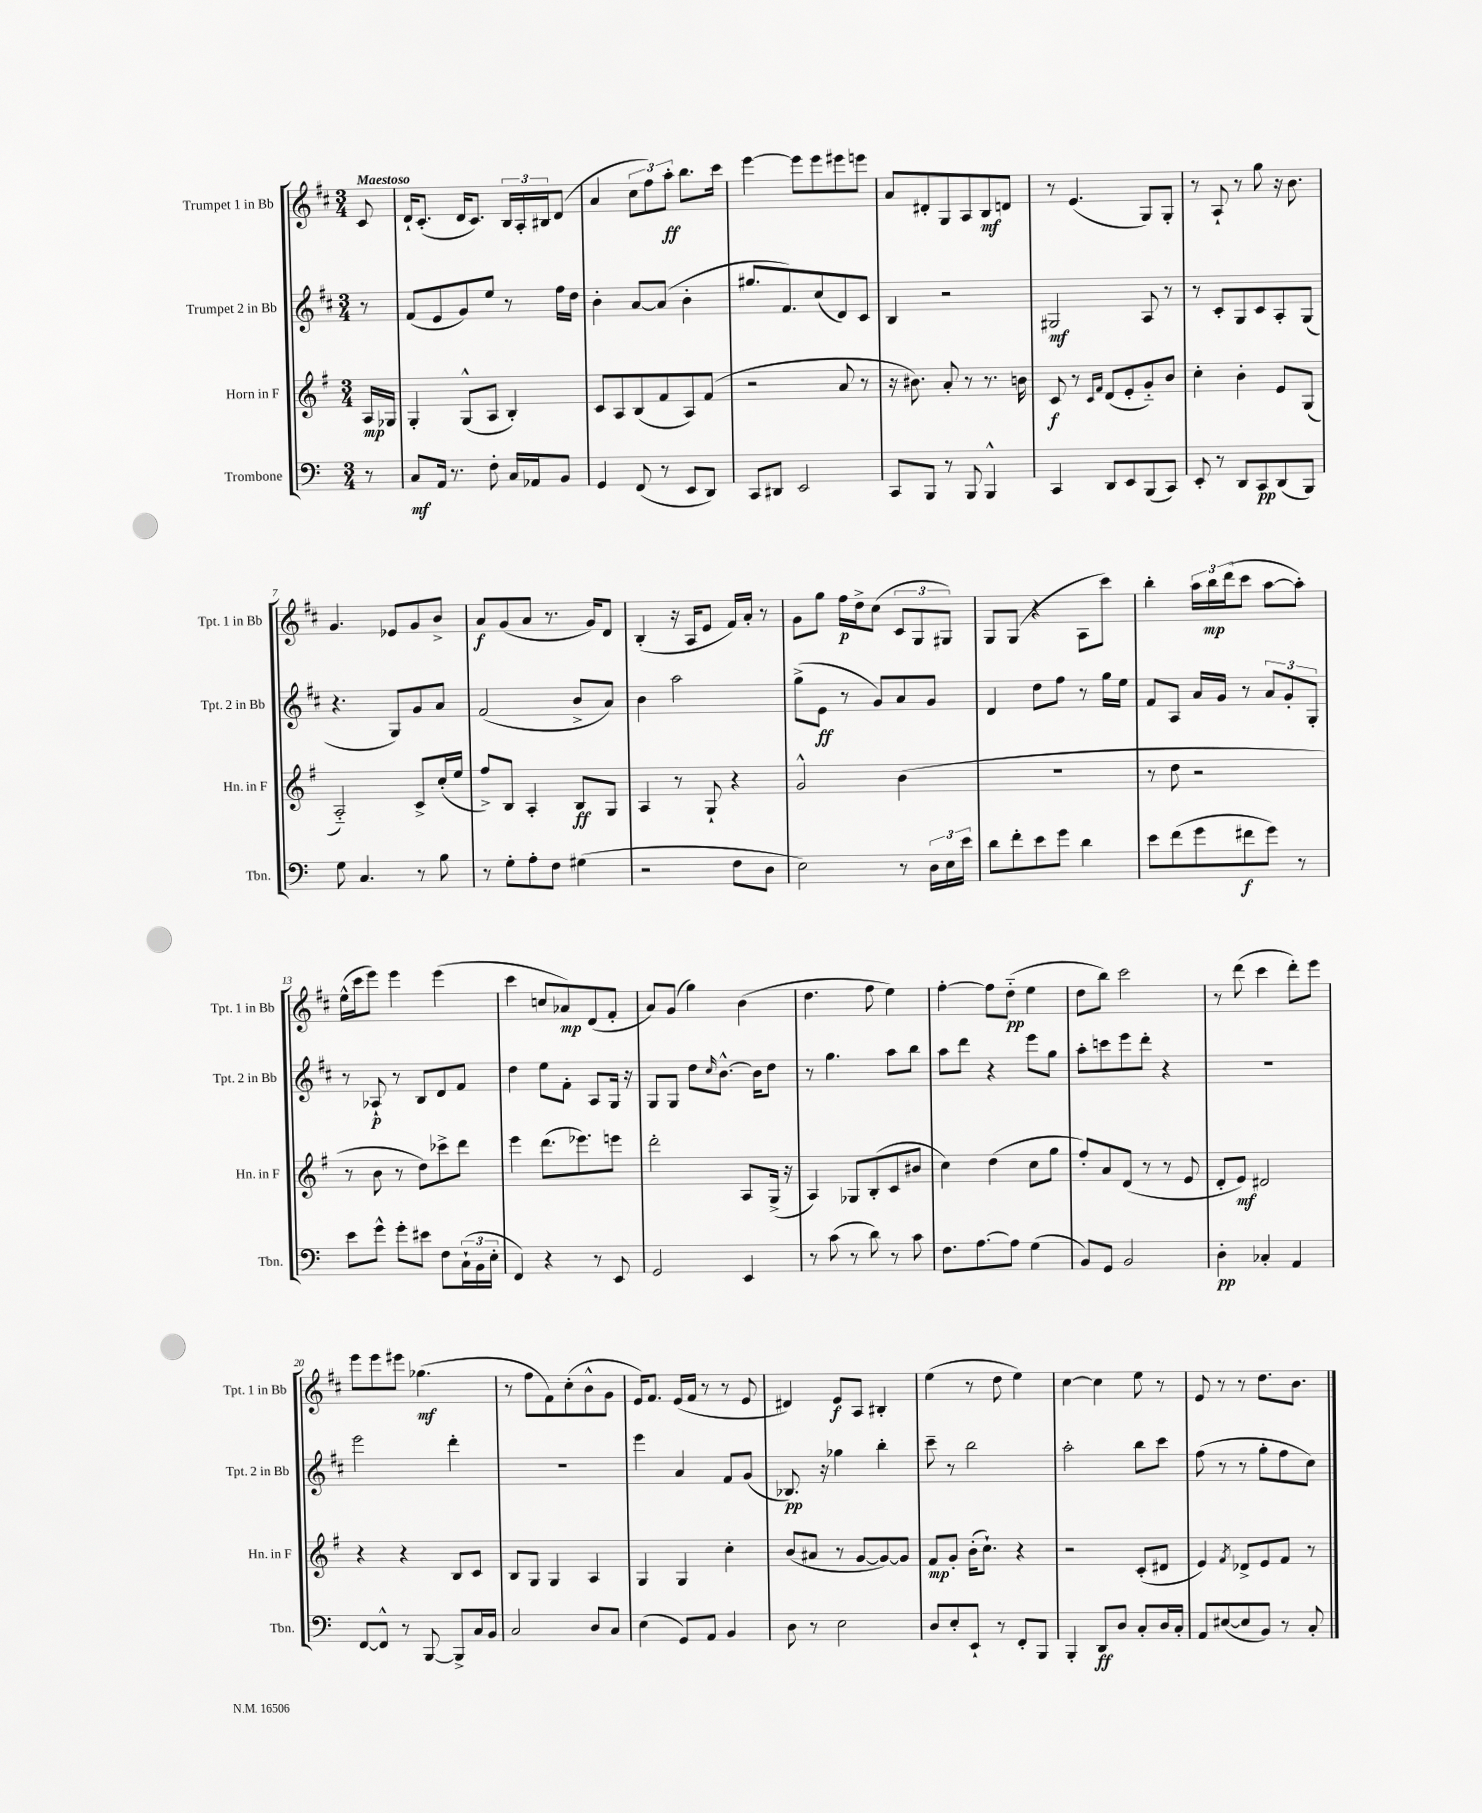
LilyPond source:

<<
\new StaffGroup <<
\new Staff = "s0" \with { instrumentName = "Trumpet 1 in Bb" shortInstrumentName = "Tpt. 1 in Bb" } {
    \clef treble \key d \major \numericTimeSignature \time 3/4 \partial 8 \tempo "Maestoso"
    cis'8 |
    d'16-! cis'8.-.( d'16 cis'8.) \tuplet 3/2 { b16 a16-. bis16 } d'8( |
    a'4 \tuplet 3/2 { cis''8 fis''8) a''8-.\ff } b''8. cis'''16 |
    e'''4~ e'''8 e'''8 eis'''8 e'''8 |
    a'8 dis'8-. g8 a8 b8\mf d'8 |
    r8 e'4.( g8) g8-. |
    r8 a8-! r8 g''8 r16 b'8. |
    g'4. ees'8 g'8 b'8-> |
    a'8\f g'8( a'8 r8. g'16) d'8 |
    b4-.( r16 a16 e'8 fis'16) a'16-. r8 |
    g'8 g''8 fis''16\p d''16-> cis''8( \tuplet 3/2 { cis'8 g8 gis8) } |
    g8 g8( r4 a8 cis'''8) |
    b''4-. \tuplet 3/2 { a''16 b''16\mp d'''16( } cis'''8 a''8~ a''8-.) |
    e''16-^( cis'''16 e'''8) e'''4 e'''4( |
    cis'''4 c''8 aes'8\mp) d'8( fis'8-. |
    a'8) g'8( g''4) b'4( |
    d''4. fis''8 e''4) |
    fis''4~-. fis''8 d''8-_\pp( e''4 |
    d''8 b''8) cis'''2 |
    r8 d'''8( cis'''4 d'''8-.) e'''8 |
    e'''8 e'''8 eis'''8 ges''4.\mf( |
    r8 fis''8 fis'8) cis''8-.( b'8-^ g'8 |
    e'16) fis'8. e'16( fis'16 r8 r8 e'8 |
    dis'4) e'8\f a8 bis4-. |
    e''4( r8 d''8 e''4) |
    cis''4~ cis''4 e''8 r8 |
    e'8 r8 r8 d''8. b'8. \bar "|." |
}
\new Staff = "s1" \with { instrumentName = "Trumpet 2 in Bb" shortInstrumentName = "Tpt. 2 in Bb" } {
    \clef treble \key d \major \numericTimeSignature \time 3/4 \partial 8
    r8 |
    fis'8( e'8 g'8) e''8 r8 fis''16 d''16 |
    b'4-. a'8~ a'8( b'4-. |
    gis''8. fis'8.) cis''8( d'8) cis'8 |
    b4 r2 |
    gis2\mf a8 r8 |
    r8 cis'8-. g8 cis'8 a8-. g8( |
    r4. g8) g'8 a'8 |
    fis'2( b'8-> a'8) |
    b'4 a''2 |
    g''8->( e'8\ff r8 g'8) a'8 g'8 |
    d'4 d''8 fis''8 r8 g''16 e''16 |
    fis'8 a8 a'16 g'16 r8 \tuplet 3/2 { a'8 g'8-. g8-. } |
    r8 aes8-!\p r8 b8 d'8 fis'8 |
    d''4 e''8 fis'8-. a8 g16 r16 |
    g8 g8 d''8 \grace { cis''16 } b'8.~-^ b'16 d''8 |
    r8 g''4. a''8 b''8 |
    a''8 d'''8 r4 e'''8 g''8 |
    a''8-. c'''8 e'''8 d'''8-. r4 |
    R2. |
    e'''2 d'''4-. |
    R2. |
    e'''4 a'4 fis'8 g'8( |
    bes8.\pp) r16 ges''4 b''4-. |
    cis'''8-- r8 b''2 |
    a''2-. b''8 cis'''8 |
    fis''8( r8 r8 g''8-. fis''8 cis''8) \bar "|." |
}
\new Staff = "s2" \with { instrumentName = "Horn in F" shortInstrumentName = "Hn. in F" } {
    \clef treble \key g \major \numericTimeSignature \time 3/4 \partial 8
    a16\mp ges16 |
    g4-. g8-^( a8 b4-.) |
    c'8 a8 b8( fis'8 a8) fis'8( |
    r2 a'8 r8 |
    r16 bis'8.) a'8-. r8 r8. b'16 |
    c'8\f r8 \grace { c'16 fis'16 } d'8( e'8-. g'8-_) b'8 |
    c''4-. b'4-. e'8 g8( |
    a2-_) c'8-> c''16-.( e''16 |
    fis''8->) b8 a4-. b8\ff g8 |
    a4 r8 g8-! r4 |
    g'2-^ b'4( |
    R2. |
    r8 d''8 r2 |
    r8 b'8 r8 d''8) ces'''8-> d'''8 |
    e'''4 d'''8.( ees'''8.) e'''8 |
    d'''2-. a8 g16->( r16 |
    a4) ges8 b8-.( c'8 bis'8 |
    c''4) d''4( c''8 g''8 |
    fis''8-.) a'8 d'8( r8 r8 e'8 |
    d'8-. e'8\mf) dis'2 |
    r4 r4 b8 c'8 |
    b8 g8 g4 a4 |
    g4 g4 c''4-. |
    b'8( ais'8 r8 g'8~ g'8~) g'8 |
    fis'8\mp g'8-. b'16-.( c''8.-!) r4 |
    r2 c'8-.( dis'8 |
    e'4) \acciaccatura { fis'8 } des'8-> e'8 fis'8 r8 \bar "|." |
}
\new Staff = "s3" \with { instrumentName = "Trombone" shortInstrumentName = "Tbn." } {
    \clef bass \key c \major \numericTimeSignature \time 3/4 \partial 8
    r8 |
    c8\mf a,16 r8. f8-. c16 aes,16 b,8 |
    g,4 f,8( r8 e,8 d,8) |
    c,8 dis,8 e,2 |
    c,8 b,,8 r8 b,,8 b,,4-^ |
    c,4 d,8 e,8 b,,8( c,8) |
    e,8-. r8 d,8 c,8\pp d,8( b,,8) |
    g8 c4. r8 b8 |
    r8 g8-. a8-. f8 gis4( |
    r2 f8 d8 |
    e2) r8 \tuplet 3/2 { d16 e16 e'16 } |
    d'8 f'8-. e'8 g'8 d'4 |
    e'8 f'8( g'8 fis'8\f g'8) r8 |
    e'8 g'8-^ g'8-. eis'8 f8 \tuplet 3/2 { c16-!( b,16 e16-. } |
    f,4) r4 r8 e,8 |
    g,2 e,4 |
    r8 c'8( r8 d'8) r8 c'8 |
    f8. a8.~ a8 g4( |
    b,8) g,8 b,2 |
    d4-.\pp ces4-. a,4 |
    f,8~ f,8-^ r8 b,,8~ b,,8-> c16 b,16 |
    c2 d8 c8 |
    e4( g,8) a,8 b,4 |
    d8 r8 e2 |
    d8 e8-. e,8-! r8 f,8-. b,,8 |
    b,,4-. d,8\ff d8 c8-. d16 c16-. |
    a,8 eis8~( eis8 b,8) r8 c8-. \bar "|." |
}
>>
>>
